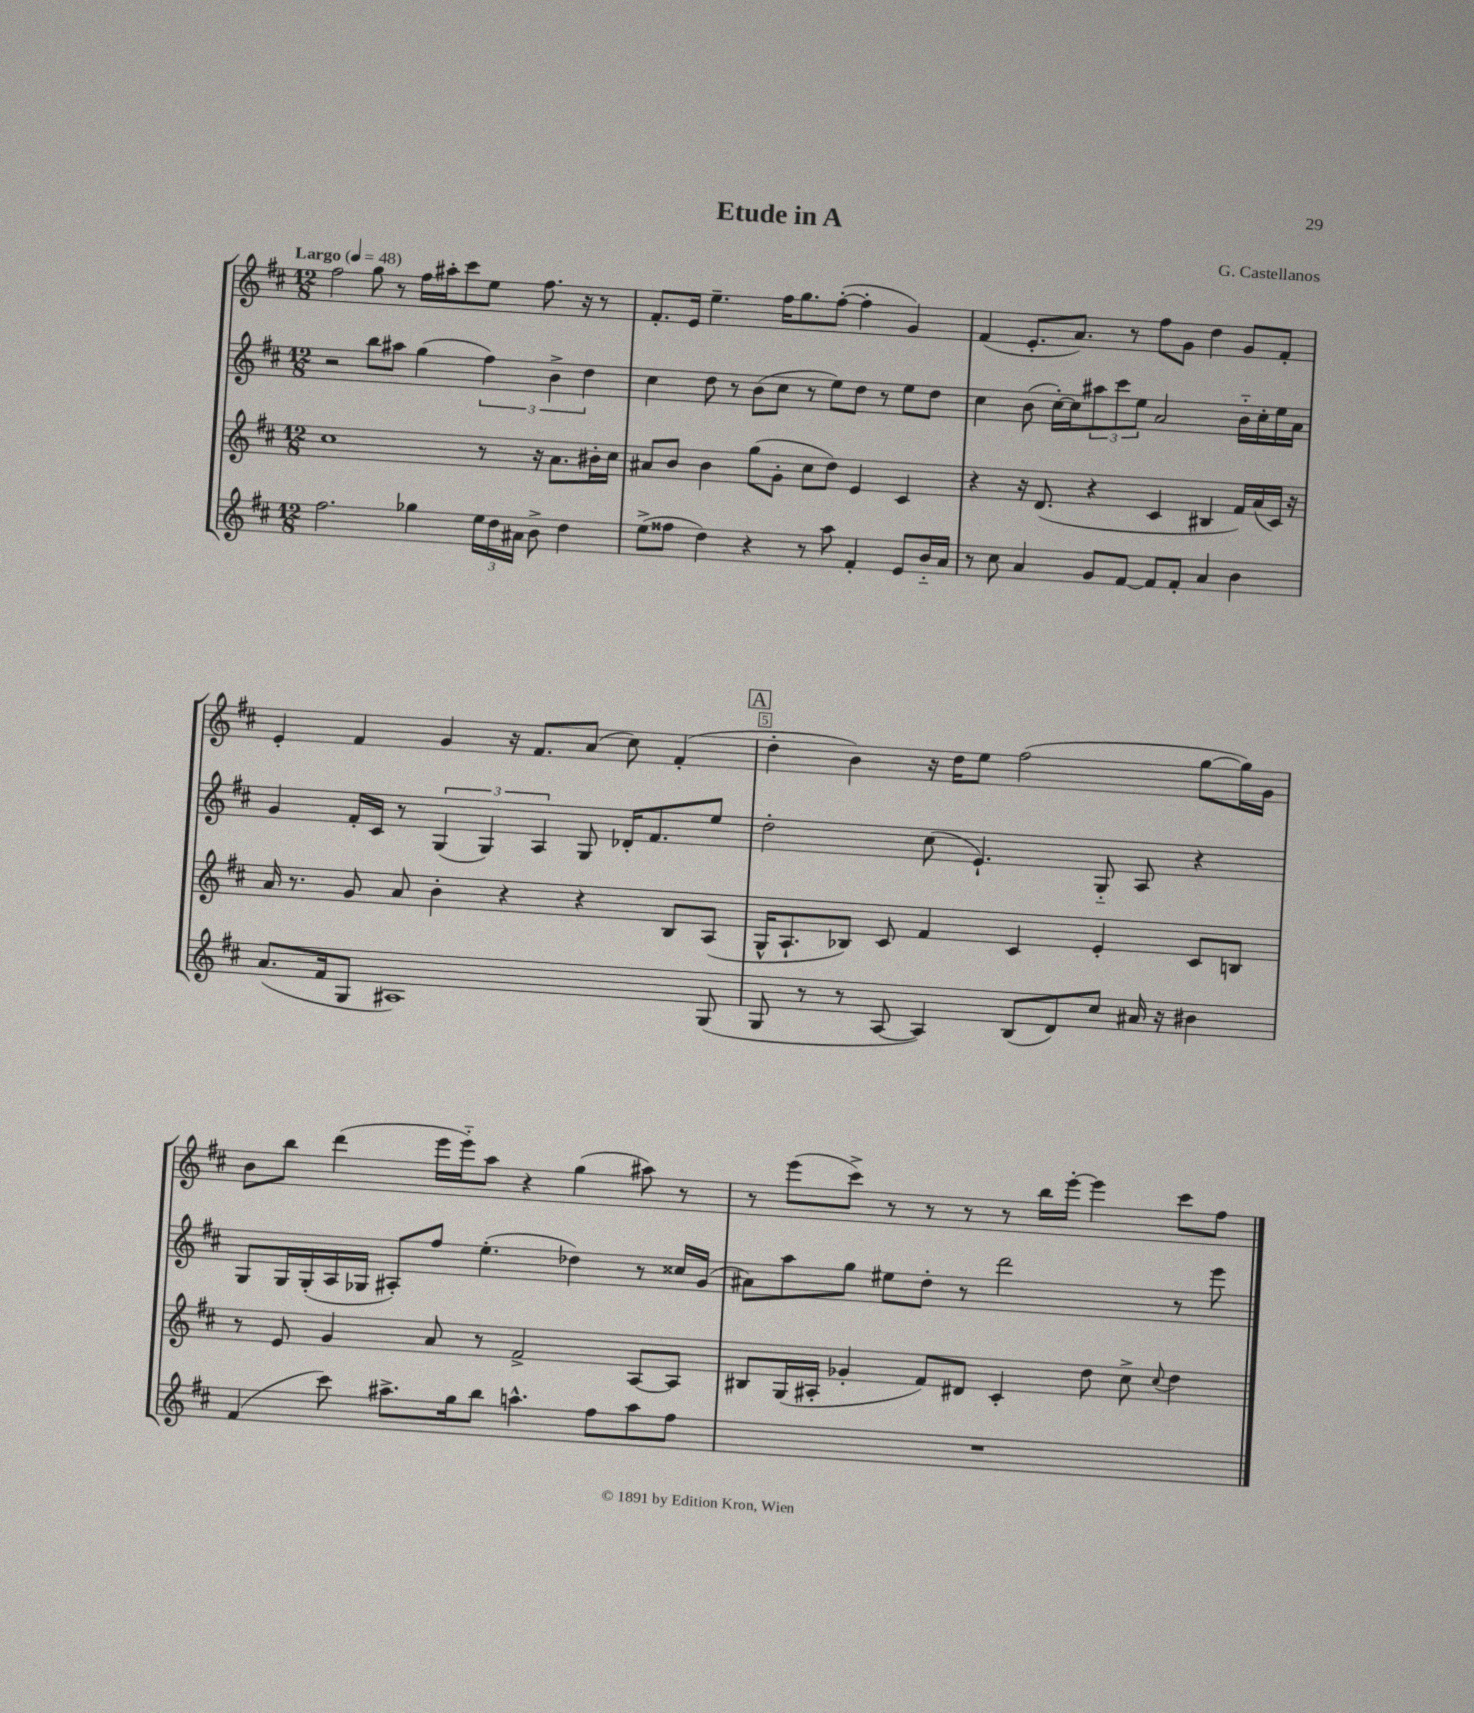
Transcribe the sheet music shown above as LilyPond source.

\header { title = "Etude in A" composer = "G. Castellanos" }
<<
\new StaffGroup <<
\new Staff = "s0" {
    \clef treble \key d \major \numericTimeSignature \time 12/8 \tempo "Largo" 4 = 48
    fis''2 g''8 r8 fis''16 ais''16-. cis'''8 e''8 fis''8. r16 r8 |
    fis'8.-. e'16 e''4.-- fis''16 g''8. fis''8~-.( fis''4-. g'4) |
    fis'4( e'8.-. a'8.) r8 fis''8 g'8 d''4 g'8 fis'8-. |
    e'4-. fis'4 g'4 r16 fis'8. a'8( cis''8) fis'4-.( |
    \mark \markup { \box "A" } d''4-. b'4) r16 d''16 e''8 fis''2( g''8~ g''16) g'16 |
    b'8 b''8 d'''4( e'''16 e'''16-_) a''8 r4 g''4( ais''8) r8 |
    r8 e'''8( cis'''8->) r8 r8 r8 r8 b''16 e'''16~-. e'''4 cis'''8 fis''8 \bar "|." |
}
\new Staff = "s1" {
    \clef treble \key d \major \numericTimeSignature \time 12/8
    r2 b''8 ais''8 g''4( \tuplet 3/2 { fis''4) b'4-> d''4 } |
    cis''4 d''8 r8 b'8( cis''8 r8 e''8) d''8 r8 e''8 d''8 |
    cis''4 b'8( cis''16~-.) cis''16 \tuplet 3/2 { ais''8 cis'''8 e''8 } a'2 b'16-_ cis''16-. e''16 a'16 |
    g'4 fis'16-. cis'16 r8 \tuplet 3/2 { g4( g4) a4 } g8 des'16-. fis'8. e''8 |
    \mark \markup { \box "A" } d''2-. cis''8( e'4.-!) g8-_ a8 r4 |
    g8 g16 g16-.( a16 ges16 ais8-.) fis''8 e''4.-.( des''4) r8 cisis''16 g'16( |
    ais'8) a''8 g''8 eis''8 d''8-. r8 d'''2 r8 e'''8 \bar "|." |
}
\new Staff = "s2" {
    \clef treble \key d \major \numericTimeSignature \time 12/8
    cis''1 r8 r16 a'8. bis'16-. cis''16 |
    ais'8 b'8 b'4 g''8( g'8-. cis''8 d''8) e'4 cis'4 |
    r4 r16 d'8.( r4 cis'4 bis4 fis'16) a'16( cis'16) r16 |
    a'16 r8. g'8 a'8 b'4-. r4 r4 b8 a8( |
    \mark \markup { \box "A" } g16-^ a8.-! bes8) cis'8 fis'4 cis'4 e'4-. cis'8 b8 |
    r8 e'8 g'4 a'8 r8 fis'2-> a8~ a8 |
    bis8 g16( ais16-. ges'4-. fis'8) dis'8 cis'4-. d''8 cis''8-> \appoggiatura { cis''8 } d''4 \bar "|." |
}
\new Staff = "s3" {
    \clef treble \key d \major \numericTimeSignature \time 12/8
    fis''2. ges''4 \tuplet 3/2 { e''16 d''16 ais'16 } b'8-> d''4 |
    e''8->( fisis''8 d''4) r4 r8 a''8 fis'4-. e'8 b'16-_ a'16 |
    r8 cis''8 a'4 g'8 fis'8~ fis'8 fis'8-. a'4 b'4 |
    a'8.( fis'16 g8 ais1) g8( |
    \mark \markup { \box "A" } g8 r8 r8 a8~ a4) b8( d'8) cis''8 ais'16 r16 bis'4 |
    fis'4( cis'''8) ais''8.-> g''16 b''8 a''4.-^ fis''8 a''8 fis''8 |
    R1. \bar "|." |
}
>>
>>
\layout { \context { \Score \override BarNumber.break-visibility = ##(#f #t #t) barNumberVisibility = #(every-nth-bar-number-visible 5) \override BarNumber.stencil = #(make-stencil-boxer 0.1 0.3 ly:text-interface::print) } }
